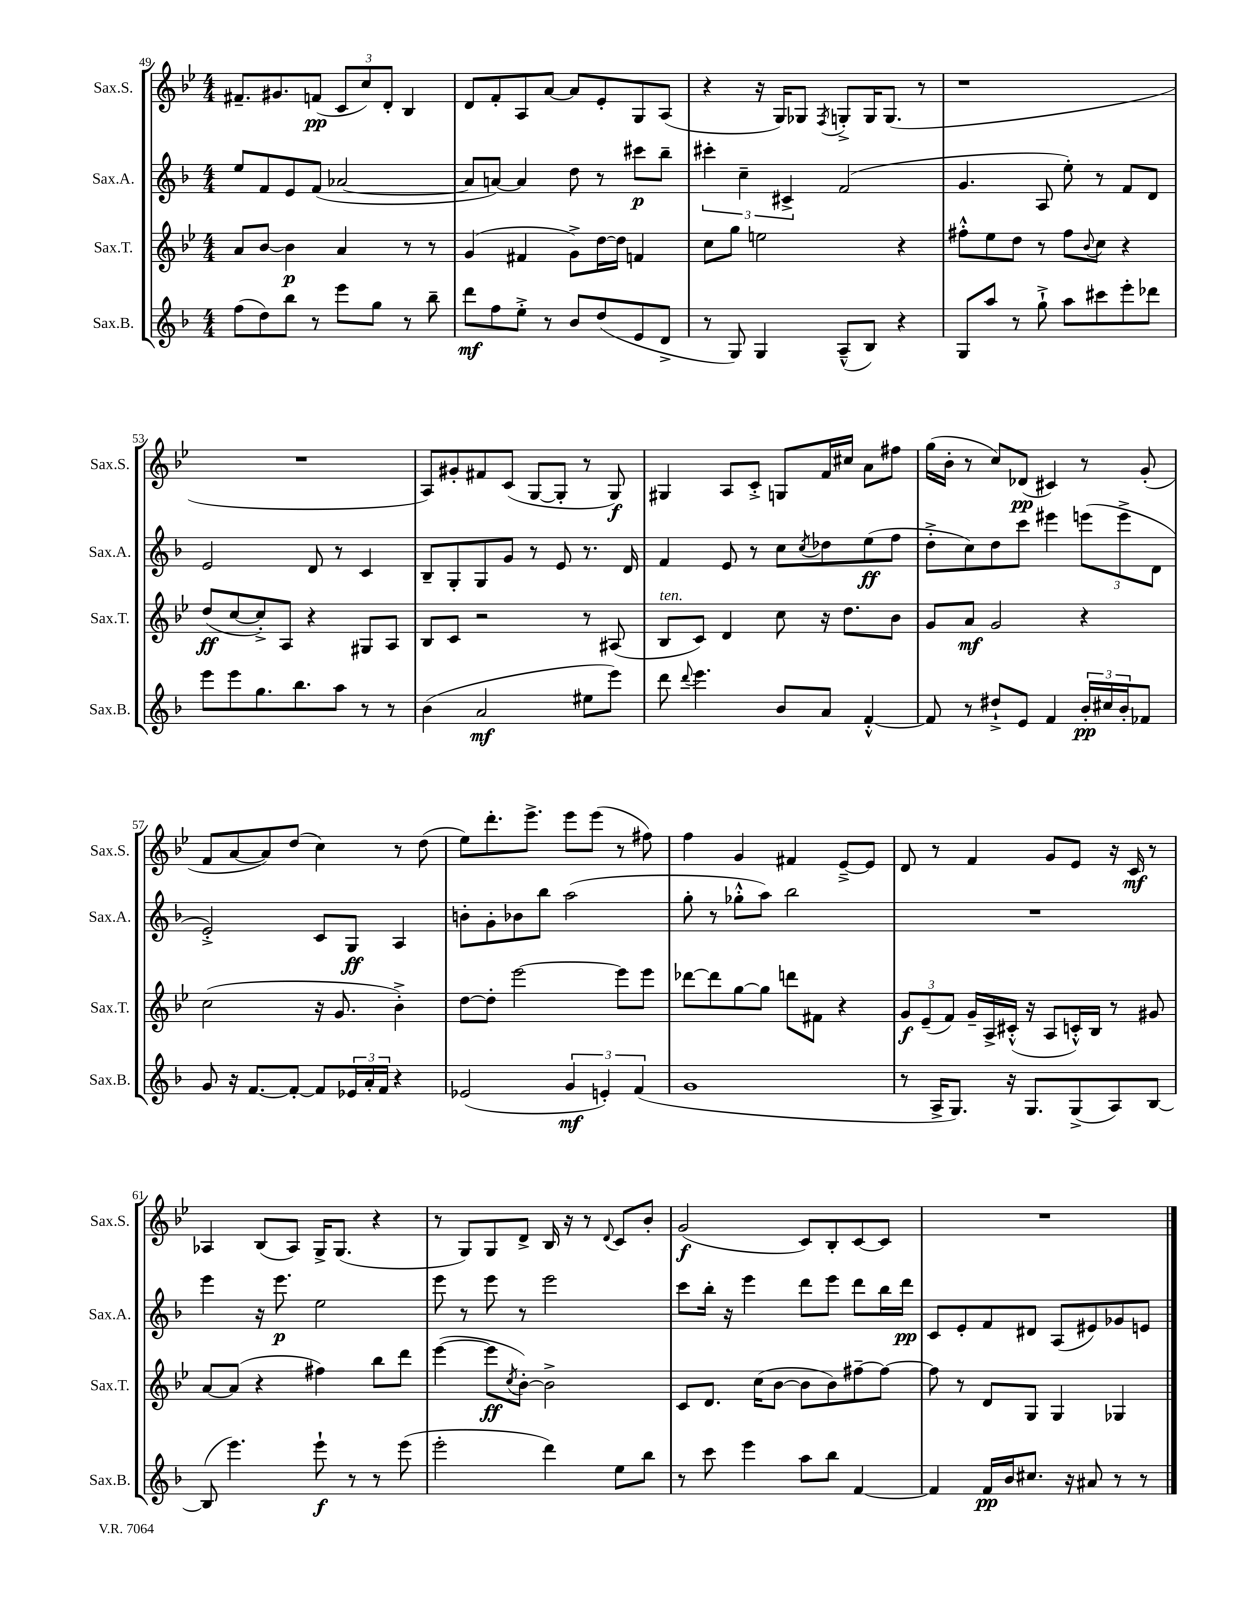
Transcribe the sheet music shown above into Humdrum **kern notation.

**kern	**dynam	**kern	**dynam	**kern	**dynam	**kern	**dynam
*part4	*part4	*part3	*part3	*part2	*part2	*part1	*part1
*staff4	*staff4	*staff3	*staff3	*staff2	*staff2	*staff1	*staff1
*I"Sax.B.	*	*I"Sax.T.	*	*I"Sax.A.	*	*I"Sax.S.	*
*I'Sax.B.	*	*I'Sax.T.	*	*I'Sax.A.	*	*I'Sax.S.	*
*clefG2	*	*clefG2	*	*clefG2	*	*clefG2	*
*k[b-]	*	*k[b-e-]	*	*k[b-]	*	*k[b-e-]	*
*M4/4	*	*M4/4	*	*M4/4	*	*M4/4	*
=49	=49	=49	=49	=49	=49	=49	=49
(8ff\L	.	8a/L	.	8ee/L	.	8.f#X~/L	.
8dd\)	.	[8b-/J	.	8f/	.	.	.
.	.	.	.	.	.	8.g#X/	.
8bb-\J	.	4b-\]	p	8e/	.	.	.
8r	.	.	.	(8f/J	.	(8fn/J	pp
8eee\L	.	4a/	.	[2a-X/	.	12c/L	.
.	.	.	.	.	.	12cc/)	.
8gg\J	.	.	.	.	.	.	.
.	.	.	.	.	.	12d'/J	.
8r	.	8r	.	.	.	4B-/	.
8bb-~\	.	8r	.	.	.	.	.
=50	=50	=50	=50	=50	=50	=50	=50
8ddd\L	mf	(4g/	.	8a-/L]	.	8d/L	.
8ff\	.	.	.	[8an/J)	.	8f'/	.
8ee'^\J	.	4f#X/	.	4a/]	.	8A/	.
8r	.	.	.	.	.	[8a/J	.
8b-/L	.	8g^\L)	.	8dd\	.	8a/L]	.
(8dd/	.	[16dd\L	.	8r	.	8e-'/	.
.	.	16dd\JJ]	.	.	.	.	.
8e/	.	4fn/	.	8ccc#X\L	p	8G/	.
8d^/J	.	.	.	8bb-~\J	.	(8A/J	.
=51	=51	=51	=51	=51	=51	=51	=51
8r	.	8cc\L	.	6ccc#X'\	.	4r	.
8G/)	.	8gg\J	.	.	.	.	.
.	.	.	.	6cc~\	.	.	.
4G/	.	2een\	.	.	.	16r	.
.	.	.	.	.	.	16G/KL)	.
.	.	.	.	6c#X^/	.	.	.
.	.	.	.	.	.	8G-X/J	.
.	.	.	.	.	.	8qF/	.
(8A~^^/L	.	.	.	(2f/	.	8Gn'^/L	.
8B-/J)	.	.	.	.	.	16G/K	.
.	.	.	.	.	.	(8.G/J	.
4r	.	4r	.	.	.	.	.
.	.	.	.	.	.	8r	.
=52	=52	=52	=52	=52	=52	=52	=52
8G/L	.	8ff#X'^^\L	.	4.g/	.	1r	.
8aa/J	.	8ee-\	.	.	.	.	.
8r	.	8dd\J	.	.	.	.	.
8gg`^\	.	8r	.	8A/	.	.	.
8aa\L	.	8ff#\L	.	8ee'\)	.	.	.
.	.	8qqb-/	.	.	.	.	.
8ccc#X\	.	8cc\J	.	8r	.	.	.
8eee'\	.	4r	.	8f/L	.	.	.
8ddd-X\J	.	.	.	8d/J	.	.	.
!!LO:LB:g=z
=53	=53	=53	=53	=53	=53	=53	=53
8eee\L	.	(8dd/L	ff	2e/	.	1r	.
8eee\	.	[8cc/	.	.	.	.	.
8.gg\	.	8cc'^/])	.	.	.	.	.
.	.	8A/J	.	.	.	.	.
8.bb-\	.	.	.	.	.	.	.
.	.	4r	.	8d/	.	.	.
8aa\J	.	.	.	8r	.	.	.
8r	.	8G#X/L	.	4c/	.	.	.
8r	.	8A/J	.	.	.	.	.
=54	=54	=54	=54	=54	=54	=54	=54
(4b-\	.	8B-/L	.	8B-~/L	.	8A/L)	.
.	.	8c/J	.	8G'/	.	8g#X'/	.
2a/	mf	2r	.	8G/	.	8f#X/	.
.	.	.	.	8g/J	.	(8c/J	.
.	.	.	.	8r	.	[8G/L	.
.	.	.	.	8e/	.	8G'/J]	.
8ee#X\L	.	8r	.	8.r	.	8r	.
8eee\J)	.	(8A#X/	.	.	.	8G/)	f
.	.	.	.	16d/	.	.	.
=55	=55	=55	=55	=55	=55	=55	=55
!	!	!LO:TX:a:i:t=ten.	!	!	!	!	!
8ddd\	.	8B-/L	.	4f/	.	4G#X/	.
8qqddd/	.	.	.	.	.	.	.
4.eee\	.	8c/J)	.	.	.	.	.
.	.	4d/	.	8e/	.	8A/L	.
.	.	.	.	8r	.	8c'^/J	.
8b-/L	.	8cc\	.	8cc\L	.	8Gn/L	.
.	.	.	.	8qcc/	.	.	.
8a/J	.	16r	.	8dd-X\	.	16f/L	.
.	.	8.dd\L	.	.	.	16cc#X/JJ	.
[4f'^^/	.	.	.	(8ee\	ff	8a\L	.
.	.	8b-\J	.	8ff\J	.	8ff#X\J	.
=56	=56	=56	=56	=56	=56	=56	=56
8f/]	.	8g/L	.	8dd'^\L	.	(16gg\LL	.
.	.	.	.	.	.	16b-'\JJ	.
8r	.	8a/J	mf	8cc\)	.	8r	.
8dd#X`^/L	.	2g/	.	8dd\	.	8cc/L)	.
8e/J	.	.	.	8ccc\J	.	(8d-X/J	pp
4f/	.	.	.	4eee#X\	.	4c#X/)	.
24b-'/LL	pp	4r	.	(12eeen\L	.	8r	.
24cc#X/	.	.	.	.	.	.	.
24b-'/J	.	.	.	12eee^\	.	.	.
8f-X/J	.	.	.	.	.	(8g'/	.
.	.	.	.	12d\J	.	.	.
!!LO:LB:g=z
=57	=57	=57	=57	=57	=57	=57	=57
8g/	.	(2cc\	.	2e'^/)	.	8f/L	.
16r	.	.	.	.	.	[8a/	.
[8.f/L	.	.	.	.	.	.	.
.	.	.	.	.	.	8a/])	.
8f'/J_	.	.	.	.	.	(8dd/J	.
8f/L]	.	16r	.	8c/L	.	4cc\)	.
.	.	8.g/	.	.	.	.	.
24e-X/L	.	.	.	8G/J	ff	.	.
24a'/	.	.	.	.	.	.	.
24f/JJ	.	.	.	.	.	.	.
4r	.	4b-'^\)	.	4A/	.	8r	.
.	.	.	.	.	.	(8dd\	.
=58	=58	=58	=58	=58	=58	=58	=58
(2e-X/	.	[8dd\L	.	8bn'\L	.	8ee-\L)	.
.	.	8dd'\J]	.	8g'\	.	8.ddd'\	.
.	.	[2eee-\	.	8b-X\	.	.	.
.	.	.	.	.	.	8.eee-^\J	.
.	.	.	.	8bb-\J	.	.	.
6g/	mf	.	.	(2aa\	.	8eee-\L	.
.	.	.	.	.	.	(8eee-\J	.
6en'/)	.	.	.	.	.	.	.
.	.	8eee-\L]	.	.	.	8r	.
(6f/	.	.	.	.	.	.	.
.	.	8eee-\J	.	.	.	8ff#X\)	.
=59	=59	=59	=59	=59	=59	=59	=59
1g	.	[8ddd-X\L	.	8gg'\	.	4ff\	.
.	.	8ddd-\]	.	8r	.	.	.
.	.	[8gg\	.	8gg-X'^^\L	.	4g/	.
.	.	8gg\J]	.	8aa\J)	.	.	.
.	.	8dddn\L	.	2bb-\	.	4f#X/	.
.	.	8f#X\J	.	.	.	.	.
.	.	4r	.	.	.	[8e-~^/L	.
.	.	.	.	.	.	8e-/J]	.
=60	=60	=60	=60	=60	=60	=60	=60
8r	.	12g/L	f	1r	.	8d/	.
.	.	(12e-~/	.	.	.	.	.
16A^/KL	.	.	.	.	.	8r	.
.	.	12f/J)	.	.	.	.	.
8.G/J)	.	.	.	.	.	.	.
.	.	16g~/LL	.	.	.	4f/	.
.	.	16A^/	.	.	.	.	.
16r	.	(16c#X'^^/JJ	.	.	.	.	.
8.G/L	.	16r	.	.	.	.	.
.	.	8A/L	.	.	.	8g/L	.
(8G^/	.	16cn'^^/L)	.	.	.	8e-/J	.
.	.	16B-/JJ	.	.	.	.	.
8A/)	.	8r	.	.	.	16r	.
.	.	.	.	.	.	16c/	mf
[8B-/J	.	8g#X/	.	.	.	8r	.
!!LO:LB:g=z
=61	=61	=61	=61	=61	=61	=61	=61
(8B-/]	.	[8a/L	.	4eee\	.	4A-X/	.
4.eee\)	.	(8a/J]	.	.	.	.	.
.	.	4r	.	16r	.	(8B-/L	.
.	.	.	.	8.eee\	p	.	.
.	.	.	.	.	.	8A-/J)	.
8eee`\	f	4ff#X\)	.	2ee\	.	16G^/KL	.
.	.	.	.	.	.	(8.G/J	.
8r	.	.	.	.	.	.	.
8r	.	8bb-\L	.	.	.	4r	.
(8eee\	.	8ddd\J	.	.	.	.	.
=62	=62	=62	=62	=62	=62	=62	=62
2eee'\	.	([4eee-\	.	8eee\	.	8r	.
.	.	.	.	8r	.	8G/L)	.
.	.	8eee-\L]	ff	8eee\	.	8G/	.
.	.	8qcc/	.	.	.	.	.
.	.	[8b-'\J)	.	8r	.	8d^/J	.
4ddd\)	.	2b-^\]	.	2eee\	.	16B-/	.
.	.	.	.	.	.	16r	.
.	.	.	.	.	.	8r	.
.	.	.	.	.	.	8qqd/	.
8ee\L	.	.	.	.	.	8c/L	.
8bb-\J	.	.	.	.	.	8b-'/J	.
=63	=63	=63	=63	=63	=63	=63	=63
8r	.	8c/L	.	8ccc\L	.	(2g/	f
8ccc\	.	8.d/J	.	16bb-'\Jk	.	.	.
.	.	.	.	16r	.	.	.
4eee\	.	.	.	4eee\	.	.	.
.	.	(16cc\KL	.	.	.	.	.
.	.	[8b-\J	.	.	.	.	.
8aa\L	.	8b-\L]	.	8ddd\L	.	8c/L)	.
8bb-\J	.	8b-\)	.	8eee\J	.	8B-'/	.
[4f/	.	[8ff#X~\	.	8ddd\L	.	[8c/	.
.	.	8ff#\J_	.	16bb-\L	.	8c/J]	.
.	.	.	.	16ddd\JJ	pp	.	.
=64	=64	=64	=64	=64	=64	=64	=64
4f/]	.	8ff#\]	.	8c/L	.	1r	.
.	.	8r	.	8e'/	.	.	.
16f/LL	pp	8d/L	.	8f/	.	.	.
16b-/J	.	.	.	.	.	.	.
8.cc#X/J	.	8G/J	.	8d#X/J	.	.	.
.	.	4G/	.	(8A/L	.	.	.
16r	.	.	.	.	.	.	.
8a#X/	.	.	.	8e#X/)	.	.	.
8r	.	4G-X/	.	8g-X/	.	.	.
8r	.	.	.	8en/J	.	.	.
==	==	==	==	==	==	==	==
*-	*-	*-	*-	*-	*-	*-	*-
